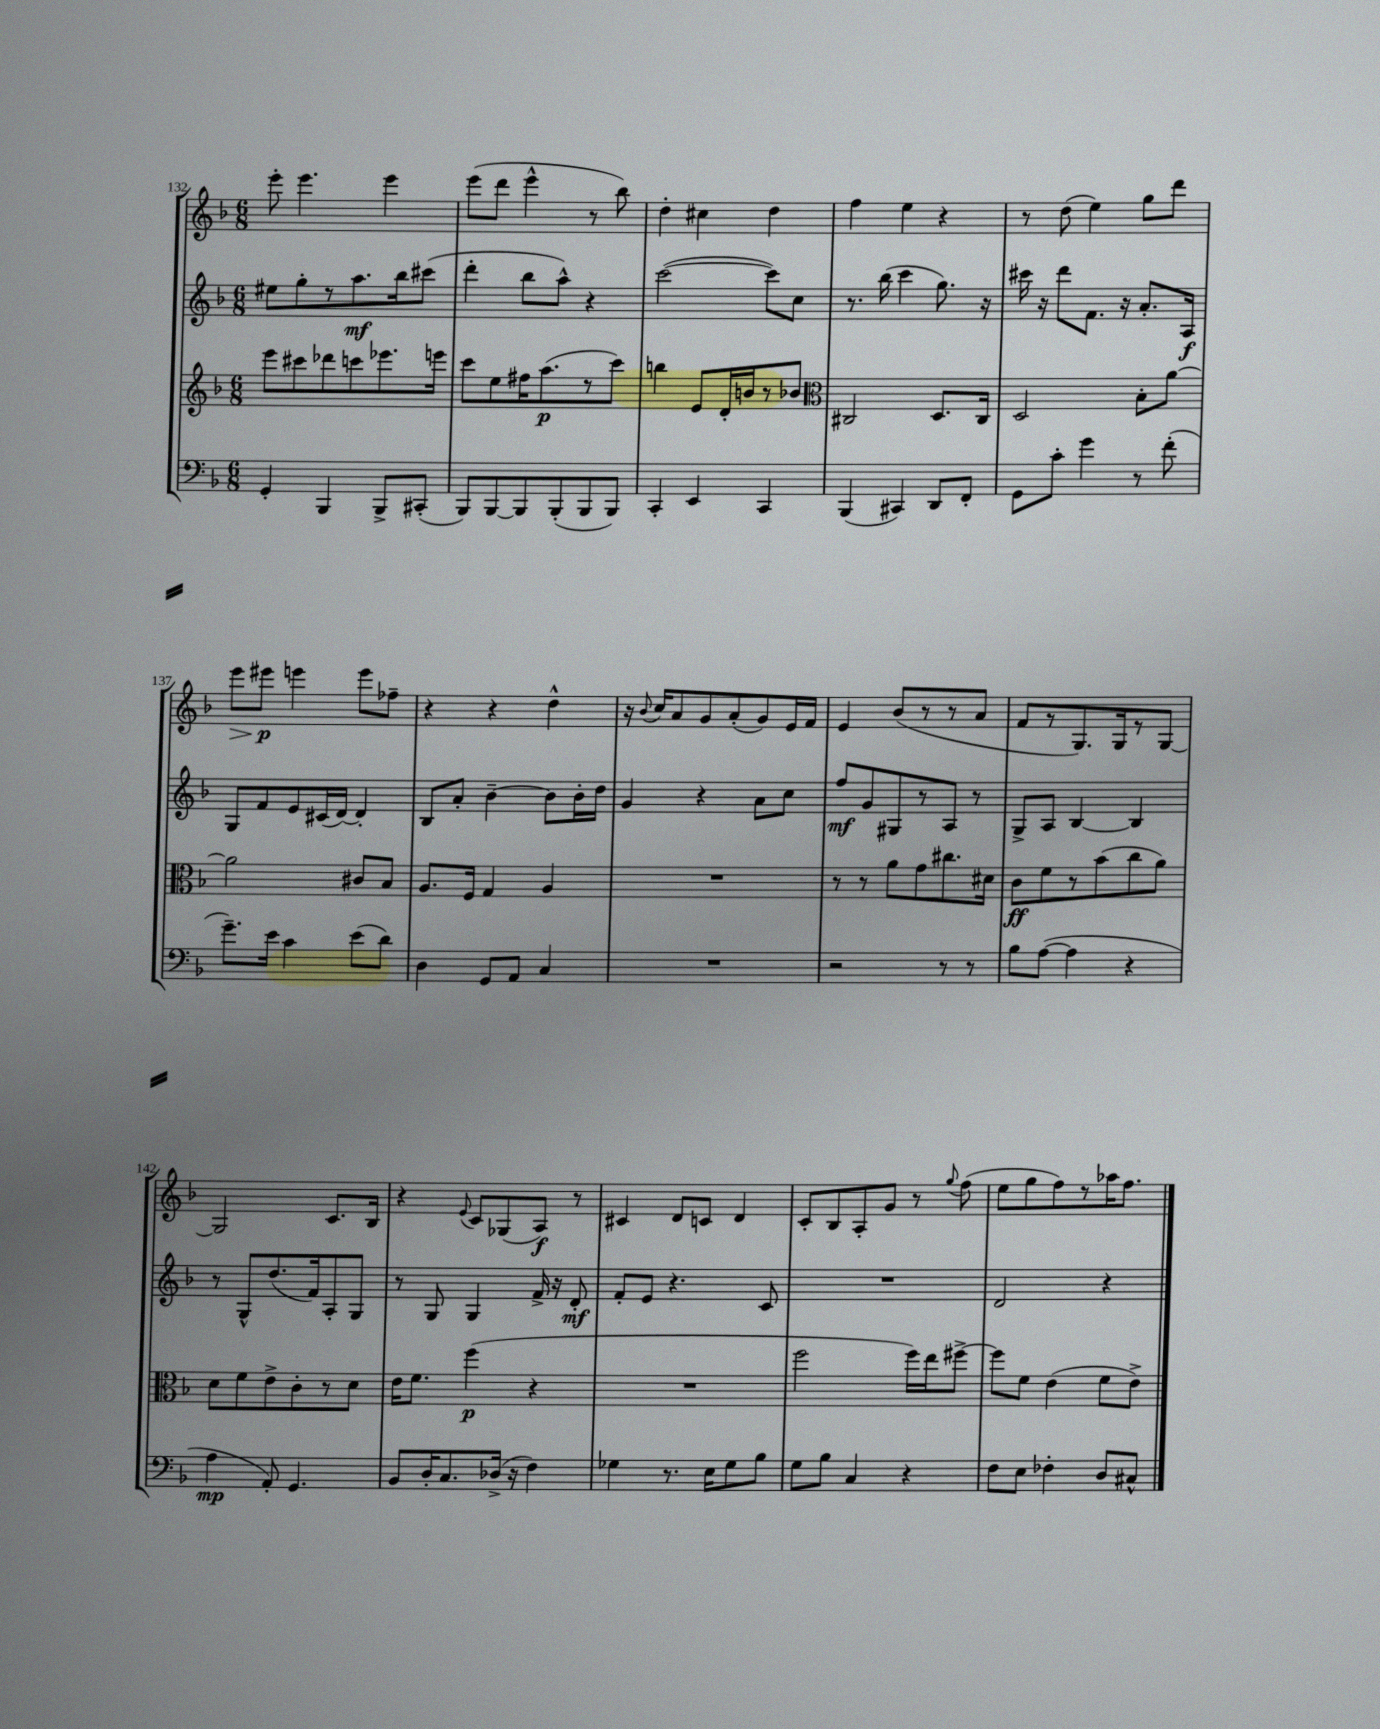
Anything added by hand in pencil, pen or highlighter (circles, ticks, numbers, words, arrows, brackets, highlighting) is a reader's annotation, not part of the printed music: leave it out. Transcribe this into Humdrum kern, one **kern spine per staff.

**kern	**dynam	**kern	**dynam	**kern	**dynam	**kern	**dynam
*part4	*part4	*part3	*part3	*part2	*part2	*part1	*part1
*staff4	*staff4	*staff3	*staff3	*staff2	*staff2	*staff1	*staff1
*clefF4	*	*clefG2	*	*clefG2	*	*clefG2	*
*k[b-]	*	*k[b-]	*	*k[b-]	*	*k[b-]	*
*M6/8	*	*M6/8	*	*M6/8	*	*M6/8	*
=132	=132	=132	=132	=132	=132	=132	=132
4GG'/	.	8eee\L	.	8ee#X\L	.	8eee'\	.
.	.	8ccc#X\	.	8gg'\	.	4.eee\	.
4BBB-/	.	8ddd-X\	.	8r	.	.	.
.	.	8cccn\	.	8.aa\	mf	.	.
8BBB-^/L	.	8.eee-X\	.	.	.	4eee\	.
.	.	.	.	16bb-\k	.	.	.
(8CC#X'/J	.	.	.	(8ccc#X\J	.	.	.
.	.	16eeen\Jk	.	.	.	.	.
=133	=133	=133	=133	=133	=133	=133	=133
8BBB-/L)	.	8ccc\L	.	4ddd'\	.	(8eee\L	.
[8BBB-/	.	8ee\	.	.	.	8ddd\J	.
8BBB-/]	.	16ff#X\K	.	8bb-\L	.	4eee^^\	.
.	.	(8.aa\	p	.	.	.	.
(8BBB-'/	.	.	.	8aa^^\J)	.	.	.
8BBB-/	.	8r	.	4r	.	8r	.
8BBB-/J)	.	8ccc\J)	.	.	.	8bb-\)	.
=134	=134	=134	=134	=134	=134	=134	=134
4CC'/	.	4bbn\	.	([2ccc\	.	4dd'\	.
4EE/	.	8e/L	.	.	.	4cc#X\	.
.	.	16d'/L	.	.	.	.	.
.	.	16bn/J	.	.	.	.	.
4CC/	.	8r	.	8ccc\L])	.	4dd\	.
.	.	8b-X/J	.	8cc\J	.	.	.
=135	=135	=135	=135	=135	=135	=135	=135
*	*	*clefC3	*	*	*	*	*
(4BBB-/	.	2C#X/	.	8.r	.	4ff\	.
.	.	.	.	(16bb-\	.	.	.
4CC#X/)	.	.	.	4ccc\	.	4ee\	.
8DD/L	.	8.D/L	.	8.gg\)	.	4r	.
8FF'/J	.	.	.	.	.	.	.
.	.	16C#/Jk	.	16r	.	.	.
=136	=136	=136	=136	=136	=136	=136	=136
8GG\L	.	2D/	.	16ccc#X\	.	8r	.
.	.	.	.	16r	.	.	.
8c'\J	.	.	.	8ddd\L	.	(8dd\	.
4g\	.	.	.	8.f\J	.	4ee\)	.
.	.	.	.	16r	.	.	.
8r	.	8B-'\L	.	8.a'/L	.	8gg\L	.
(8f'\	.	[8a\J	.	.	.	8ddd\J	.
.	.	.	.	16A/Jk	f	.	.
!!LO:LB:g=z
=137	=137	=137	=137	=137	=137	=137	=137
!	!	!	!	!	!	!	!LO:HP:b
8.g~\L)	.	2a\]	.	8G/L	.	8eee\L	>
.	.	.	.	8f/	.	8eee#X\J	p
16e\Jk	.	.	.	.	.	.	.
4c\	.	.	.	8e/	.	4eeen\	]
.	.	.	.	(16c#X/L	.	.	.
.	.	.	.	[16d/JJ)	.	.	.
(8e\L	.	8c#X/L	.	4d'/]	.	8eee\L	.
8d\J)	.	8B-/J	.	.	.	8ff-X~\J	.
=138	=138	=138	=138	=138	=138	=138	=138
4D\	.	8.A/L	.	8B-/L	.	4r	.
.	.	.	.	8a'/J	.	.	.
.	.	16F/Jk	.	.	.	.	.
8GG/L	.	4G/	.	[4b-~\	.	4r	.
8AA/J	.	.	.	.	.	.	.
4C/	.	4A/	.	8b-\L]	.	4dd^^\	.
.	.	.	.	16b-'\L	.	.	.
.	.	.	.	16dd\JJ	.	.	.
=139	=139	=139	=139	=139	=139	=139	=139
2.r	.	2.r	.	4g/	.	16r	.
.	.	.	.	.	.	8qqb-/	.
.	.	.	.	.	.	16cc/KL	.
.	.	.	.	.	.	8a/	.
.	.	.	.	4r	.	8g/	.
.	.	.	.	.	.	(8a'/	.
.	.	.	.	8a\L	.	8g/)	.
.	.	.	.	8cc\J	.	16e/L	.
.	.	.	.	.	.	16f/JJ	.
=140	=140	=140	=140	=140	=140	=140	=140
2r	.	8r	.	8ff/L	mf	4e/	.
.	.	8r	.	8g/	.	.	.
.	.	8a\L	.	8G#X/	.	(8b-/L	.
.	.	8g\	.	8r	.	8r	.
8r	.	8.cc#X\	.	8A/J	.	8r	.
8r	.	.	.	8r	.	8a/J	.
.	.	16d#X\Jk	.	.	.	.	.
=141	=141	=141	=141	=141	=141	=141	=141
8B-\L	.	8c\L	ff	8G^/L	.	8f/L	.
([8A\J	.	8f\	.	8A/J	.	8r	.
4A\]	.	8r	.	[4B-/	.	8.G/)	.
.	.	(8b-\	.	.	.	.	.
.	.	.	.	.	.	16G/k	.
4r	.	8cc\	.	4B-/]	.	8r	.
.	.	8a\J)	.	.	.	[8G/J	.
!!LO:LB:g=z
=142	=142	=142	=142	=142	=142	=142	=142
4A\	mp	8d\L	.	8r	.	2G/]	.
.	.	8f\	.	8G^^/L	.	.	.
8AA'/)	.	8e^\	.	(8.dd/	.	.	.
4.GG/	.	8c'\	.	.	.	.	.
.	.	.	.	16f/k)	.	.	.
.	.	8r	.	8A'/	.	8.c/L	.
.	.	8d\J	.	8G/J	.	.	.
.	.	.	.	.	.	16B-/Jk	.
=143	=143	=143	=143	=143	=143	=143	=143
8BB-/L	.	16e\KL	.	8r	.	4r	.
.	.	8.f\J	.	.	.	.	.
16D'/K	.	.	.	8G/	.	.	.
8.C/	.	.	.	.	.	.	.
.	.	.	.	.	.	8qqe/	.
.	.	(4ff\	p	4G/	.	8c/L	.
(16D-X^/Jk	.	.	.	.	.	(8G-X/	.
16r	.	.	.	.	.	.	.
4F\)	.	4r	.	16f^/	.	8A/J)	f
.	.	.	.	16r	.	.	.
.	.	.	.	8d'/	mf	8r	.
=144	=144	=144	=144	=144	=144	=144	=144
4G-X\	.	2.r	.	8f'/L	.	4c#X/	.
.	.	.	.	8e/J	.	.	.
8.r	.	.	.	4.r	.	8d/L	.
.	.	.	.	.	.	8cn/J	.
16E\KL	.	.	.	.	.	.	.
8G-\	.	.	.	.	.	4d/	.
8B-\J	.	.	.	8c/	.	.	.
=145	=145	=145	=145	=145	=145	=145	=145
8G\L	.	2ff\	.	2.r	.	8c'/L	.
8B-\J	.	.	.	.	.	8B-/	.
4C/	.	.	.	.	.	8A'/	.
.	.	.	.	.	.	8g/J	.
4r	.	16ff\LL)	.	.	.	8r	.
.	.	16ee\J	.	.	.	.	.
.	.	.	.	.	.	8qqgg/	.
.	.	[8ff#X^\J	.	.	.	(8ff\	.
=146	=146	=146	=146	=146	=146	=146	=146
8F\L	.	8ff#\L]	.	2d/	.	8ee\L	.
8E\J	.	8f\J	.	.	.	8gg\	.
4F-X'\	.	(4e\	.	.	.	8ff\)	.
.	.	.	.	.	.	8r	.
8D/L	.	8f\L	.	4r	.	16aa-X\K	.
.	.	.	.	.	.	8.ff\J	.
8C#X^^/J	.	8e^\J)	.	.	.	.	.
==	==	==	==	==	==	==	==
*-	*-	*-	*-	*-	*-	*-	*-
